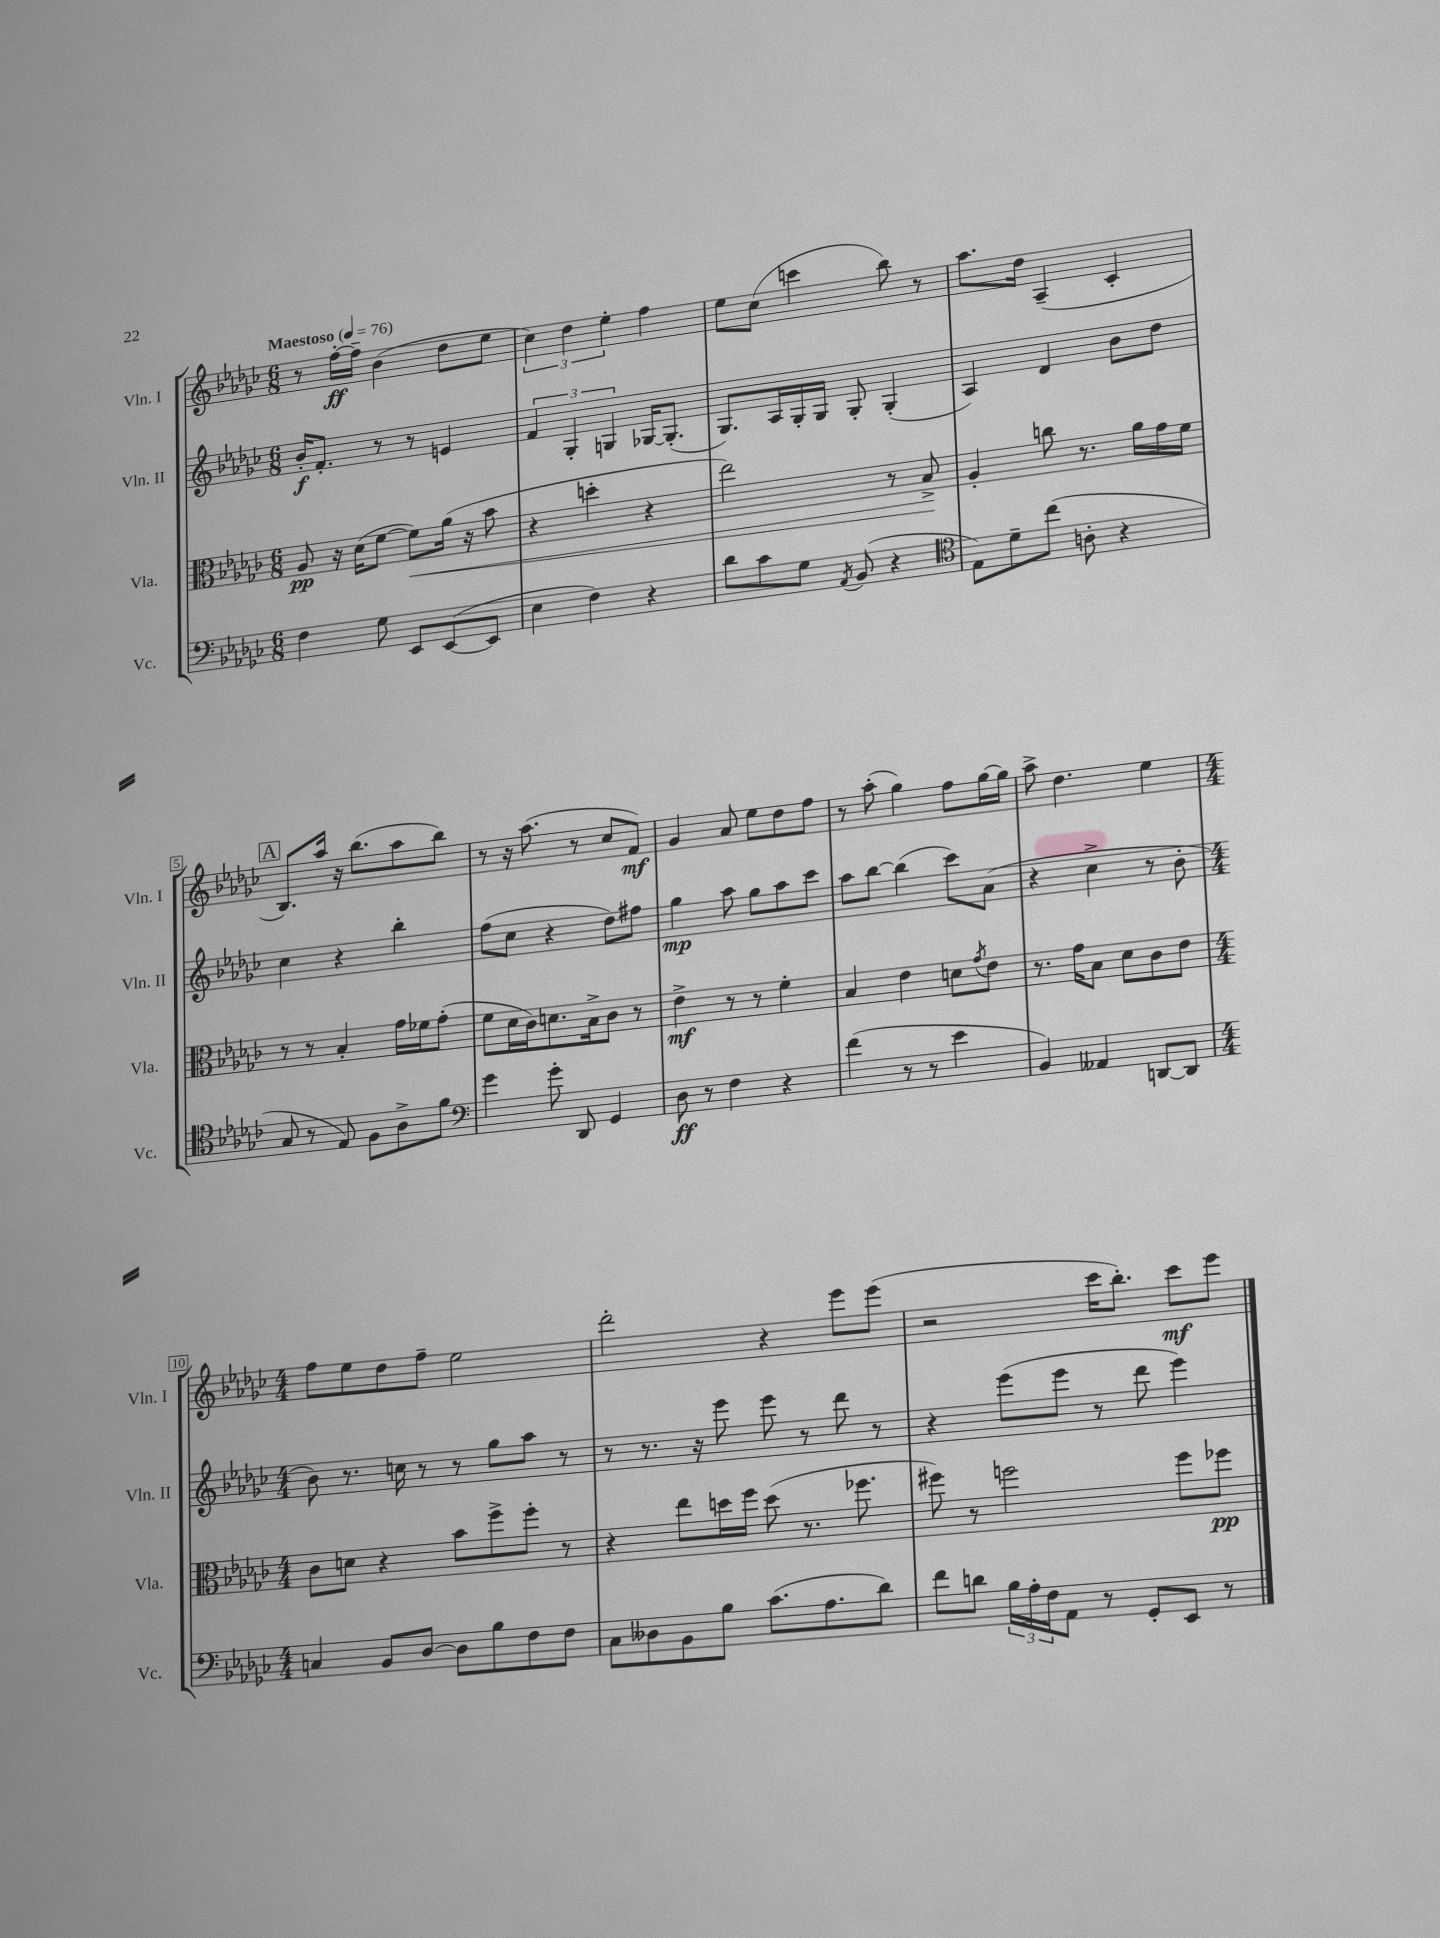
<<
\new StaffGroup <<
\new Staff = "s0" \with { instrumentName = "Vln. I" shortInstrumentName = "Vln. I" } {
    \clef treble \key ges \major \numericTimeSignature \time 6/8 \tempo "Maestoso" 4 = 76
    r8 f''16~-.\ff f''16-- bes'4( des''8 ees''8 |
    \tuplet 3/2 { ces''4) des''4 ees''4-. } f''4 |
    ees''8 ces''8( c'''4 bes''8) r8 |
    aes''8. des''16 aes4--( ces'4-. |
    \mark \markup { \box "A" } bes8.) aes''16 r16 bes''8.( aes''8 bes''8) |
    r8 r16 aes''8.( r8 ces''8 f'8\mf) |
    ges'4 aes'8 ees''8 des''8 f''8 |
    r8 aes''8-.( ges''4) f''8 ges''16~ ges''16 |
    aes''8-> des''4. ees''4 |
    \numericTimeSignature \time 4/4 f''8 ees''8 des''8 f''8-- ees''2 |
    des'''2-. r4 ees'''8 ees'''8( |
    r2 ces'''16 bes''8.-.) ces'''8\mf ees'''8 \bar "|." |
}
\new Staff = "s1" \with { instrumentName = "Vln. II" shortInstrumentName = "Vln. II" } {
    \clef treble \key ges \major \numericTimeSignature \time 6/8
    bes'16-.\f f'8.-. r8 r8 e'4 |
    \tuplet 3/2 { f'4 ges4-. g4 } ges16~ ges8.-.( |
    ges8.) aes16 ges16-. ges16 ges8-. ges4-.( |
    aes4) des'4 bes'8 des''8 |
    \mark \markup { \box "A" } ces''4 r4 bes''4-. |
    f''8( ces''8 r4 des''8) fis''8 |
    ges''4\mp aes''8 ges''8 aes''8 ces'''8 |
    aes''8 bes''8~ bes''4( ces'''8) aes'8( |
    r4 ces''4-> r8 bes'8-. |
    \numericTimeSignature \time 4/4 bes'8) r8. c''16 r8 r8 ges''8 aes''8 r8 |
    r8 r8. r16 ees'''8 ees'''8 r8 des'''8 r8 |
    r4 ees'''8( ees'''8 r8 des'''8 ees'''4) \bar "|." |
}
\new Staff = "s2" \with { instrumentName = "Vla." shortInstrumentName = "Vla." } {
    \clef alto \key ges \major \numericTimeSignature \time 6/8
    aes8\pp r16 des'16( f'8~ f'8\<) aes'16( r16 bes'8 |
    r4 d''4-. r4 |
    ees''2) r8 bes8->\! |
    aes4-. c''8 r8. aes'16 ges'16 f'16 |
    \mark \markup { \box "A" } r8 r8 bes4-. ges'16 fes'16 ges'8-.( |
    f'8 des'16 ces'16) d'8. bes16-> ces'8 r8 |
    ees'4->\mf r8 r8 f'4-. |
    bes4 ees'4 d'8 \acciaccatura { ges'8 } ees'8 |
    r8. ges'16 bes8 des'8 ces'8 ees'8 |
    \numericTimeSignature \time 4/4 ces'8 d'8 r4 bes'8 f''8-> f''8-. r8 |
    r4 ees''8 d''16 f''16 d''8( r8. fes''8. |
    fis''8) r8 f''2 f''8 fes''8\pp \bar "|." |
}
\new Staff = "s3" \with { instrumentName = "Vc." shortInstrumentName = "Vc." } {
    \clef bass \key ges \major \numericTimeSignature \time 6/8
    f4 ges8 ees,8 ees,8~( ees,8 |
    ees4 f4) r4 |
    des'8 ces'8 ges8 \acciaccatura { aes,8 } bes,8( r4 |
    \clef tenor ees8) des'8-- ces''8( a8-. r4 |
    \mark \markup { \box "A" } ges8 r8 ees8) f8 aes8-> f'8 |
    \clef bass ges'4 ges'8-. des,8 ges,4 |
    des8\ff r8 f4 r4 |
    f'4( r8 r8 ees'4 |
    bes,4) aeses,4 d,8~ d,8 |
    \numericTimeSignature \time 4/4 c4 bes,8 des8~ des8 bes8 f8 f8 |
    ces8 deses8 bes,8 bes8 ces'8.( aes8. des'8) |
    f'8 d'8 \tuplet 3/2 { bes16 aes16-. f16 } aes,8 r8 ges,8-. ees,8 r8 \bar "|." |
}
>>
>>
\layout { \context { \Score \override BarNumber.stencil = #(make-stencil-boxer 0.1 0.3 ly:text-interface::print) } }
